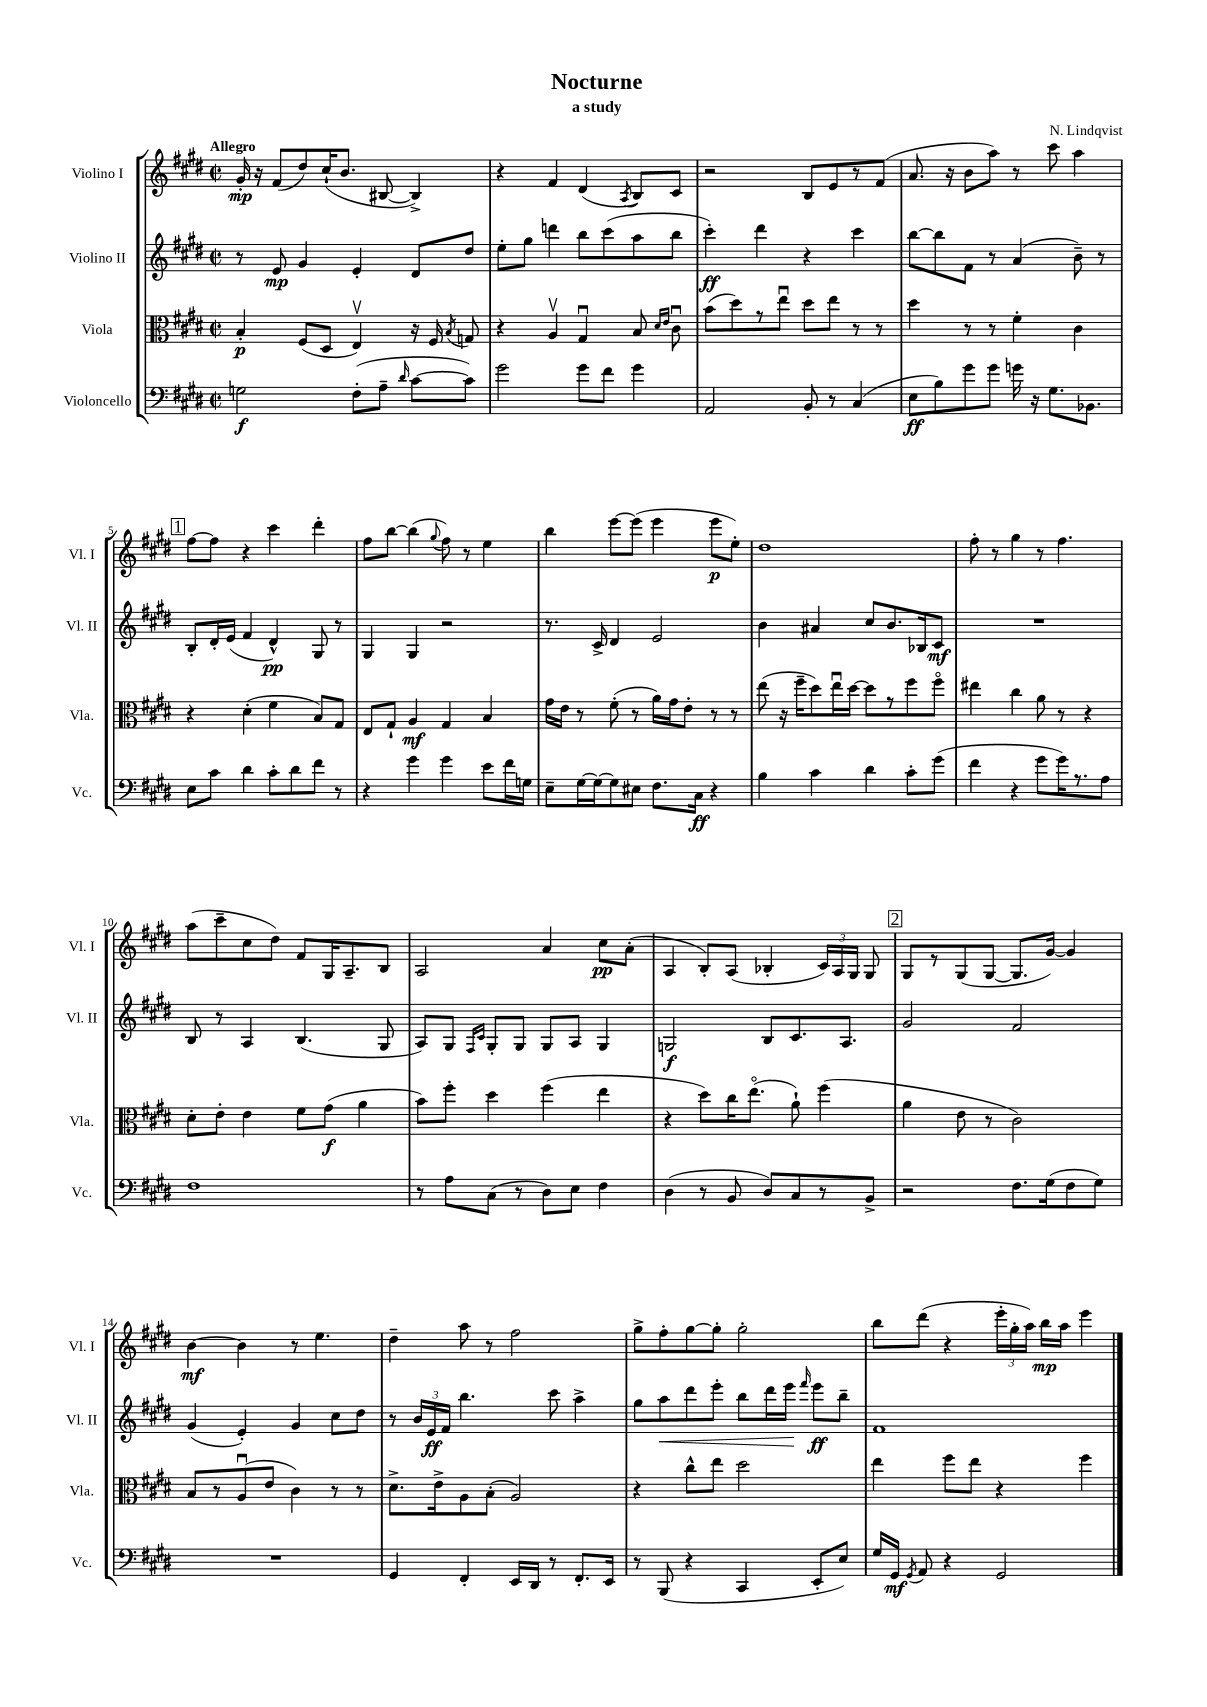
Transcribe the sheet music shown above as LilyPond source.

\header { title = "Nocturne" composer = "N. Lindqvist" subtitle = "a study" }
<<
\new StaffGroup <<
\new Staff = "s0" \with { instrumentName = "Violino I" shortInstrumentName = "Vl. I" } {
    \clef treble \key e \major \defaultTimeSignature \time 2/2 \tempo "Allegro"
    \autoBeamOff gis'16-.\mp r16 fis'8[( dis''8) cis''16-!( b'8.] bis8~ bis4->) |
    r4 fis'4 dis'4( \acciaccatura { a8 } b8[) cis'8] |
    r2 b8[ e'8 r8 fis'8]( |
    a'8. r16 b'8[ a''8]) r8 cis'''8 a''4 |
    \mark \markup { \box "1" } fis''8[~ fis''8] r4 cis'''4 dis'''4-. |
    fis''8[ b''8]~ b''4( \appoggiatura { gis''8 } fis''8) r8 e''4 |
    b''4 e'''8[~ e'''8]( e'''4 e'''8[\p e''8]-.) |
    dis''1 |
    fis''8-. r8 gis''4 r8 fis''4. |
    a''8[( cis'''8-- cis''8 dis''8]) fis'8[ gis16 a8.-- b8] |
    a2 a'4 cis''8[\pp a'8]-.( |
    a4 b8[-.) a8]( bes4-. \tuplet 3/2 { cis'16[) a16 gis16] } gis8 |
    \mark \markup { \box "2" } gis8[ r8 gis8( gis8]~ gis8.[ gis'16]~) gis'4 |
    b'4~\mf b'4 r8 e''4. |
    dis''4-- a''8 r8 fis''2 |
    gis''8[-> fis''8-. gis''8~ gis''8]-. gis''2-. |
    b''8[ dis'''8]( r4 \tuplet 3/2 { e'''16[-. gis''16-. a''16]) } b''16[\mp a''16] e'''4 \bar "|." |
}
\new Staff = "s1" \with { instrumentName = "Violino II" shortInstrumentName = "Vl. II" } {
    \clef treble \key e \major \defaultTimeSignature \time 2/2
    \autoBeamOff r8 e'8\mp gis'4 e'4-. dis'8[ dis''8] |
    e''8[-. gis''8] d'''4 b''8[ cis'''8( a''8 b''8] |
    cis'''4-.\ff) dis'''4 r4 cis'''4 |
    b''8[~ b''8 fis'8] r8 a'4( b'8--) r8 |
    \mark \markup { \box "1" } b8[-. dis'16-. e'16]( fis'4 dis'4-^\pp) gis8 r8 |
    gis4 gis4 r2 |
    r8. cis'16-> dis'4 e'2 |
    b'4 ais'4 cis''8[ b'8. bes16 cis'8]\mf |
    R1 |
    b8 r8 a4 b4.( gis8 |
    a8[) gis8] \grace { fis16[ cis'16] } gis8[-. gis8] gis8[ a8] gis4 |
    g2\f b8[ cis'8. a8.] |
    \mark \markup { \box "2" } gis'2 fis'2 |
    gis'4( e'4-.) gis'4 cis''8[ dis''8] |
    r8 \tuplet 3/2 { b'16[ e'16\ff fis'16] } b''4. cis'''8 a''4-> |
    gis''8[ a''8\< dis'''8 e'''8]-. b''8[ dis'''16 e'''16]\! \grace { fis'''16 } e'''8[\ff b''8]-- |
    fis'1 \bar "|." |
}
\new Staff = "s2" \with { instrumentName = "Viola" shortInstrumentName = "Vla." } {
    \clef alto \key e \major \defaultTimeSignature \time 2/2
    \autoBeamOff b4-.\p fis8[( dis8] e4\upbow) r16 fis16 \acciaccatura { b8 } g8 |
    r4 a4\upbow gis4\downbow b8 \grace { dis'16[ e'16] } cis'8\downbow |
    b'8[( dis''8) r8 e''8]\downbow dis''8[ e''8] r8 r8 |
    dis''4 r8 r8 fis'4-. cis'4 |
    \mark \markup { \box "1" } r4 dis'4-.( fis'4 b8[) gis8] |
    e8[ gis8]-! a4\mf gis4 b4 |
    gis'16[ e'16] r8 fis'8-.( r8 a'16[) gis'16 e'8]-. r8 r8 |
    e''8( r16 fis''16[-- dis''8) e''16\downbow dis''16]~ dis''8[ r8 fis''8 fis''8]\flageolet |
    eis''4 cis''4 a'8 r8 r4 |
    dis'8[-. e'8]-. e'4 fis'8[ gis'8]\f( a'4 |
    b'8[) fis''8]-. dis''4 fis''4( e''4 |
    r4 dis''8[) cis''16 e''8.]\flageolet( a'8-!) fis''4( |
    \mark \markup { \box "2" } a'4 e'8 r8 cis'2) |
    b8[ r8 a8\downbow( e'8] cis'4) r8 r8 |
    dis'8.[-> e'16-> a8 b8]-.( a2) |
    r4 cis''8[-^ e''8] dis''2 |
    e''4 fis''8[ e''8] r4 fis''4 \bar "|." |
}
\new Staff = "s3" \with { instrumentName = "Violoncello" shortInstrumentName = "Vc." } {
    \clef bass \key e \major \defaultTimeSignature \time 2/2
    \autoBeamOff g2\f fis8[-.( a8]-- \grace { dis'16 } cis'8[~ cis'8]) |
    gis'2 gis'8[ fis'8] gis'4 |
    a,2 b,8-. r8 cis4( |
    e8[\ff b8) gis'8 gis'8] g'16 r16 gis8.[ bes,8.] |
    \mark \markup { \box "1" } e8[ cis'8] dis'4 cis'8[-. dis'8 fis'8] r8 |
    r4 gis'4 gis'4 e'8[ fis'16 g16] |
    e8[-- gis16~ gis16~ gis8 eis8] fis8.[ cis16]\ff r4 |
    b4 cis'4 dis'4 cis'8[-. gis'8]( |
    fis'4 r4 gis'8[ gis'16) r8. a8] |
    fis1 |
    r8 a8[ cis8]( r8 dis8[) e8] fis4 |
    dis4( r8 b,8 dis8[) cis8 r8 b,8]-> |
    \mark \markup { \box "2" } r2 fis8.[ gis16( fis8 gis8]) |
    R1 |
    gis,4 fis,4-. e,16[ dis,16] r8 fis,8.[-. e,16] |
    r8 b,,8( r4 cis,4 e,8[-. e8]) |
    gis16[ gis,16]\mf \acciaccatura { gis,8 } a,8 r4 gis,2 \bar "|." |
}
>>
>>
